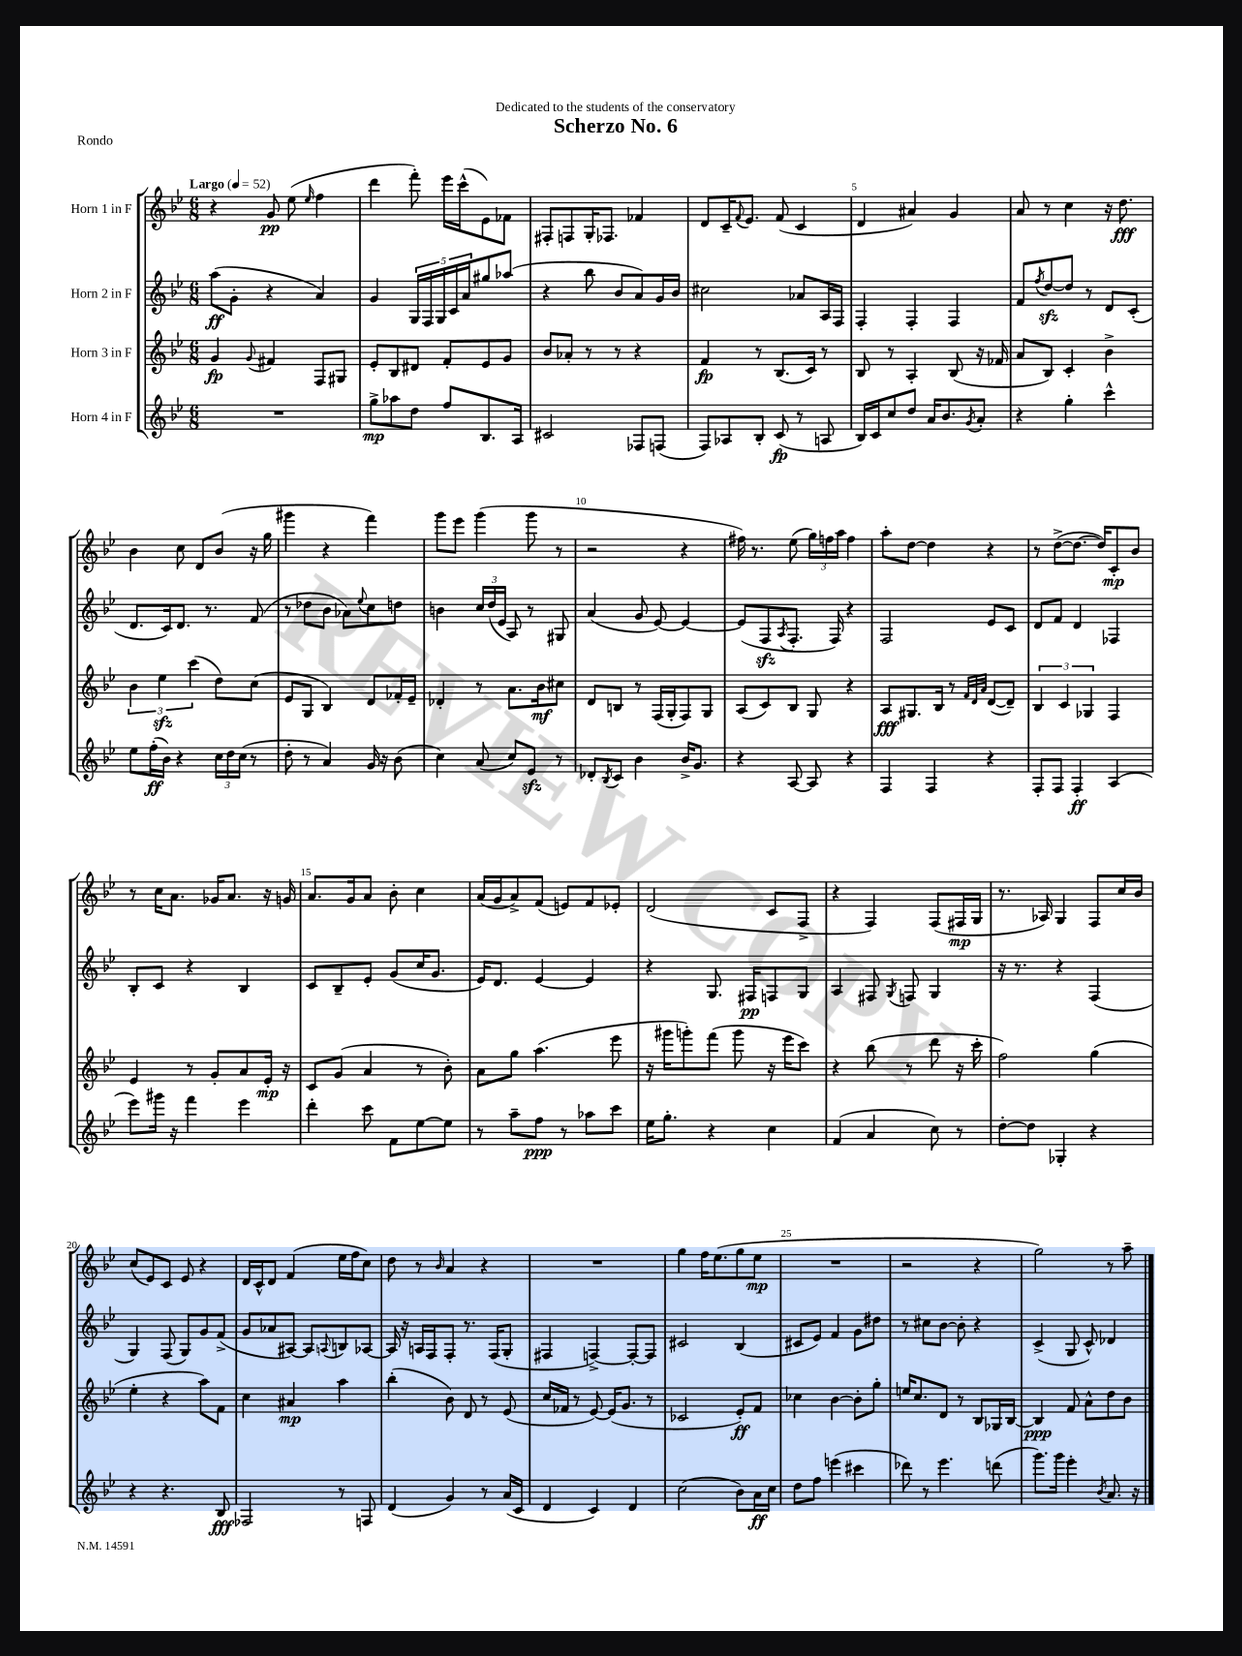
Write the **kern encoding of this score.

**kern	**kern	**kern	**kern
*staff4	*staff3	*staff2	*staff1
*clefG2	*clefG2	*clefG2	*clefG2
*k[b-e-]	*k[b-e-]	*k[b-e-]	*k[b-e-]
*M6/8	*M6/8	*M6/8	*M6/8
*MM52	*MM52	*MM52	*MM52
2.r	4g	(8aa	4r
.	.	8g'	.
.	8qqg	.	.
.	4f#	4r	8g
.	.	.	(8ee-
.	.	.	16qqee-
.	8F	4a)	4ff
.	8G#	.	.
=	=	=	=
8gg^	8e-'	4g	4ddd
8aa-	8B-	.	.
8dd	8d#	20G	8fff')
.	.	20F	.
.	.	20G	.
8ff	8f'	.	16eee-
.	.	20c	.
.	.	.	(16ccc^^
.	.	20a	.
8.B-	8e-	8gg#	8e-)
.	8g	(8aa-	8f-
16A	.	.	.
=	=	=	=
2c#	8b-	4r	8F#'
.	8a-'	.	8F
.	8r	8bb-	16G'
.	.	.	8.F-
.	8r	8b-	.
8F-	4r	8a)	4f-
(8F	.	16g	.
.	.	16b-	.
=	=	=	=
8F)	4f	2cc#	8d
8A-	.	.	16c~
.	.	.	8qqf
.	.	.	8.e-
8B-'	8r	.	.
(8c	(8.B-	.	(8f
8r	.	8a-	4c
.	16c)	.	.
8A	8r	16A	.
.	.	16F	.
=	=	=	=
16B-)	8B-	4F'	4d
16c	.	.	.
8cc	8r	.	.
8dd	4A'	4F'	4a#)
16a	.	.	.
8.b-	.	.	.
.	(8B-	4F	4g
8qg	.	.	.
8a'	16r	.	.
.	16f-	.	.
=	=	=	=
4r	8a	8f	8a
.	.	8qff	.
.	8B-)	[8dd	8r
4gg'	4c'	8dd]	4cc
.	.	8r	.
4ccc^^	4b-^	8d	16r
.	.	.	8.dd
.	.	(8c'	.
=	=	=	=
8ee-	6b-	8.d	4b-
(16ff'	.	.	.
.	6ee-	.	.
16b-)	.	16c)	.
4r	.	8.d	8cc
.	(6ccc	.	.
.	.	.	8d
.	.	8.r	.
24cc	8dd)	.	(8b-
24dd	.	.	.
(24cc	.	.	.
8r	(8cc	(8f	16r
.	.	.	16gg
=	=	=	=
8dd'	8e-	8r	4ggg#
8r	8G	8dd-	.
4a)	4B-)	8b-	4r
.	.	8a-)	.
.	.	8qqee-	.
16g	8d	8cc	4fff)
16r	.	.	.
(8b-	16f-'	8dd	.
.	16e-~	.	.
=	=	=	=
4cc)	4d-'	4b	8ggg
.	.	.	8eee-
(8a	8r	24cc	(4ggg
.	.	(24dd	.
.	.	24e-	.
8cc)	8.a	8A)	.
8e-	.	8r	8ggg
.	16b-	.	.
8r	8cc#	8G#	8r
=	=	=	=
8d-'	8d	(4a	2r
8qB-	.	.	.
8c	8B	.	.
4b-	8r	8g	.
.	(16F	[8e-)	.
.	16G'	.	.
16b-^	8F)	4e-_	4r
8.g	.	.	.
.	8G	.	.
=	=	=	=
4r	(8A	(8e-]	16ff#)
.	.	.	8.r
.	8c)	8F	.
.	.	8qA	.
[8A	8B-	8.F'	(8ee-
8A]	8G	.	24gg)
.	.	.	24ff
.	.	16F)	.
.	.	.	24aa
4r	4r	4r	4ff
=	=	=	=
4F	8A	2F	8aa'
.	8.G#	.	[8dd
4F	.	.	4dd]
.	16B-	.	.
.	8r	.	.
.	32qqf	.	.
.	32qqd	.	.
.	32qqa	.	.
4r	([8d	8e-	4r
.	8d~])	8c	.
=	=	=	=
8F'	6B-	8d	8r
8F	.	8f	([8dd^
.	6c	.	.
4F'	.	4d	8.dd_
.	6G-	.	.
.	.	.	16dd])
(4A	4F	4F-	8c'
.	.	.	8b-
=	=	=	=
8eee-)	4e-	8B-'	8r
16ggg#	.	8c	16cc
16r	.	.	8.a
4fff	8r	4r	.
.	8g'	.	16g-
.	.	.	8.a
4eee-	8a	4B-	.
.	16e-'	.	16r
.	16r	.	16g
=	=	=	=
4ddd'	8c	8c	8.a
.	(8g	8B-~	.
.	.	.	16g
8ccc	4a	8e-'	8a
8f	.	(8g	8b-'
[8ee-	8r	16cc	4cc
.	.	8.g	.
8ee-]	8b-')	.	.
=	=	=	=
8r	8a	16e-)	(16a
.	.	8.d	16g
8aa~	8gg	.	8a^)
8ff	(4.aa	[4e-	(8f
8r	.	.	8e)
8aa-	.	4e-]	8f
8ccc	8eee-	.	8e-'
=	=	=	=
16ee-	16r	4r	(2d
8.gg'	16ggg#	.	.
.	8ggg')	.	.
4r	(8fff	8.G	.
.	8ggg	.	.
.	.	16F#	.
4cc	16r	8F	8c
.	16eee-	.	.
.	8ccc)	8G	8F^
=	=	=	=
(4f	4r	4A	4r
4a	(8bb-	8F#	4F)
.	.	8qG	.
.	8r	8F	.
8cc)	8ddd	4G	(8F
8r	16r	.	16F#
.	16ccc'	.	16G
=	=	=	=
[8dd'	2ff)	16r	8.r
.	.	8.r	.
8dd]	.	.	.
.	.	.	16A-)
4G-'	.	4r	4G
4r	(4gg	(4F	8F
.	.	.	16cc
.	.	.	16b-
=	=	=	=
4r	4ee-'	4G)	(8cc
.	.	.	8e-)
4.r	4r	(8F	8c
.	.	8G)	8e-
.	8aa)	8g	4r
8B-	8f	(8f^	.
=	=	=	=
2F-	4cc	8g	16d
.	.	.	16c^^
.	.	8a-	8d
.	4a#	[8A#)	(4f
.	.	8A#]	.
.	.	8qqA	.
8r	4aa	8B	16ee-
.	.	.	16ff
8F	.	[8A-	8cc)
=	=	=	=
(4d	(4bb-'	16A-]	8dd
.	.	16r	.
.	.	16A	8r
.	.	16F	.
.	.	.	16qqb-
4g)	8b-)	8F'	4a
.	8d	8.r	.
8r	8r	.	4r
.	.	(16F	.
(16a	(8e-	8G'	.
16c	.	.	.
=	=	=	=
4d	16cc	4F#	2.r
.	16f-	.	.
.	8r	.	.
4c)	[8e-)	[4F^)	.
.	(16e-]	.	.
.	8.g	.	.
4d	.	8F'_	.
.	8r	8F]	.
=	=	=	=
(2cc	2c-	2c#	4gg
.	.	.	16ff
.	.	.	(8.ee-
8b-)	8e-')	(4B-	8gg
16a	8f	.	8ee-
16cc	.	.	.
=	=	=	=
8dd	4cc-	8c#	2.r
8ff	.	8e-)	.
(4eee	[4b-	4f	.
4ccc#	8b-']	8g	.
.	8gg'	8dd#	.
=	=	=	=
8ddd-)	16ee	8r	2r
.	8.cc	.	.
8r	.	8cc#	.
4.eee-	8d	[8b-	.
.	8r	8b-']	.
.	8B-	4r	4r
(8ddd	16G-	.	.
.	[16B-	.	.
=	=	=	=
8.ggg)	4B-]	(4c^	2gg)
16ggg	.	.	.
4eee-'	8f	8G	.
.	8a^^	8c^^)	.
8qb-	.	.	.
8.a	8dd	4d-	8r
.	8b-	.	8aa~
16r	.	.	.
==	==	==	==
*-	*-	*-	*-
